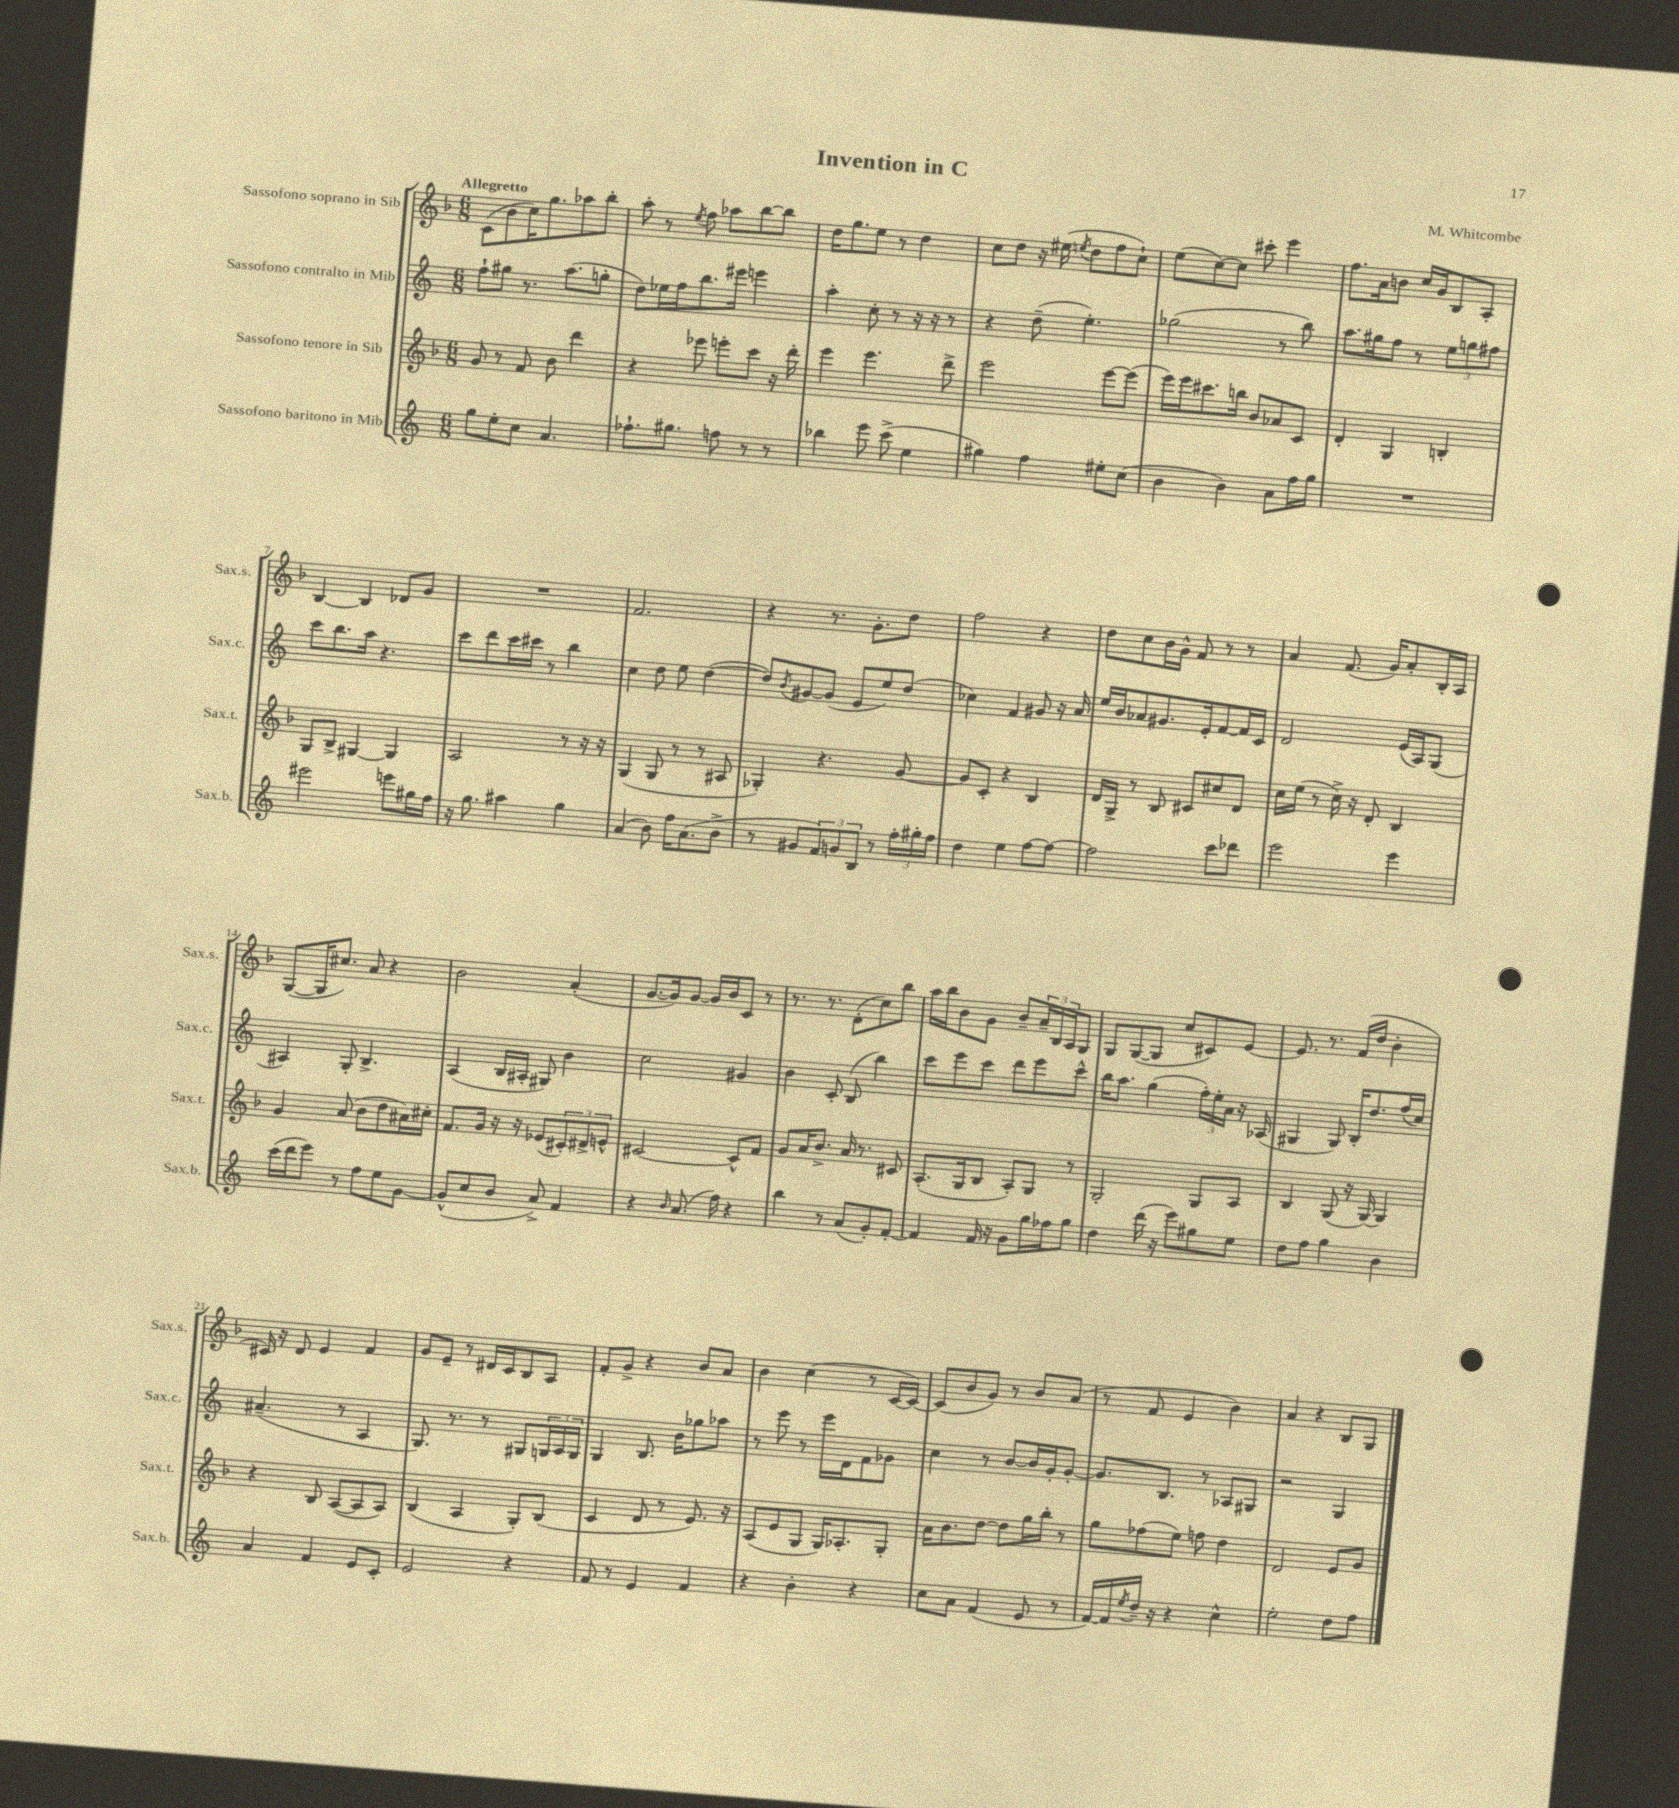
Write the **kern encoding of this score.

**kern	**kern	**kern	**kern
*staff4	*staff3	*staff2	*staff1
*clefG2	*clefG2	*clefG2	*clefG2
*k[]	*k[b-]	*k[]	*k[b-]
*M6/8	*M6/8	*M6/8	*M6/8
8gg	8g	8ff`	(8c
8ee'	8r	8gg#	8b-
8cc	8f	8.r	16cc)
.	.	.	8.gg
4.a	8b-	.	.
.	.	(8.aa	.
.	4ddd	.	8aa-
.	.	8gg'	8bb-'
=	=	=	=
8.ff-`	4r	8dd)	8aa'
.	.	16ee-	8r
8.gg#	.	16ff	.
.	.	.	8qee
.	8eee-	8.bb	8ff
8ff	8eee'	.	8aa-
.	.	16eee#	.
8r	8ccc	4eee	[8bb-
8r	16r	.	8bb-]
.	16ddd'	.	.
=	=	=	=
4bb-	4eee	4aa'	16dd
.	.	.	8.gg
8eee	4.eee	8cc'	8ee
(8ccc^	.	8r	8r
4ee	.	16r	4dd
.	.	16r	.
.	8ddd^	8r	.
=	=	=	=
4gg#)	2eee	4r	8cc
.	.	.	8dd
4ff	.	(8dd~	16r
.	.	.	(16ee#
.	.	.	8qee
.	.	4.ee')	8dd
8ee#'	[8eee	.	8ff
(8cc	(8eee]	.	8cc`)
=	=	=	=
4b	16eee)	(2gg-	(8ee
.	16eee	.	.
.	8.ccc#	.	[8cc)
4b)	.	.	8cc]
.	16bb	.	.
.	8b-	.	8ccc#'
8a	8a-	8r	4eee
16ff	8c	8bb)	.
16gg	.	.	.
=	=	=	=
2.r	4d'	8.aa	8.ff
.	.	16gg#	16a
.	4G	8ff	8b
.	.	8r	16cc
.	.	.	16g
.	4B'	12ee	8B-
.	.	12gg	.
.	.	.	8A'
.	.	12ff#	.
=	=	=	=
2eee#	8G	8ccc	[4B-
.	8B-^	8.bb	.
.	[4G#	.	4B-]
.	.	16aa	.
.	.	4.r	.
8eee	4G#]	.	8d-
16gg#	.	.	8g
16ff	.	.	.
=	=	=	=
16r	2A	8ccc	2.r
8.gg	.	.	.
.	.	8ddd	.
4aa#	.	16ccc	.
.	.	16ccc#	.
.	.	8r	.
4gg	8r	4bb	.
.	16r	.	.
.	16r	.	.
=	=	=	=
(4a	(4G	4cc	2.f
8b)	8G	8dd	.
16ff	8r	8ee	.
(8.a	.	.	.
.	8r	([4dd	.
8b^	8A#	.	.
=	=	=	=
8r	4G-')	8dd])	4r
.	.	8qb	.
8g#	.	[8g#	.
12f)	4.r	(8g#]	8.r
12g	.	.	.
.	.	8e	.
12B	.	.	.
.	.	.	8.g'
8r	.	8ee)	.
24ff'	[8g	(8dd	8dd
24gg#'	.	.	.
24ff	.	.	.
=	=	=	=
4dd	8g]	4cc-)	2ff
.	8c'	.	.
4ee	4r	4f	.
[8ff	4B-	8g#	4r
8ff_	.	16r	.
.	.	16a	.
=	=	=	=
2ff]	16d	16ee	8dd
.	16G^	16b	.
.	8r	8a-	8cc
.	8B-	8.g#	16b-
.	.	.	16g^^
.	8c#	.	8f
.	.	16e'	.
8ccc	8cc#	[8f	8r
8ddd-	8d	16f]	8r
.	.	16c	.
=	=	=	=
2eee	16cc	2d	4a
.	(16ee	.	.
.	8r	.	.
.	16cc^)	.	(8.f
.	16r	.	.
.	8d'	.	.
.	.	.	16g)
4eee	4B-	(16e	8a'
.	.	16A)	.
.	.	(8G	16B-'
.	.	.	16A
=	=	=	=
(16ccc	4g	4A#)	([8G
16ddd	.	.	.
8eee)	.	.	16G]
.	.	.	8.cc#)
8r	(8a	8G'	.
8ff	8b-	4.B^	8a
8ee	8dd	.	4r
[8g	16a#)	.	.
.	16cc#'	.	.
=	=	=	=
(8g^^]	8.f	(4A	2b-
8cc	.	.	.
.	16g	.	.
8b	16r	16B	.
.	16r	16A#'	.
8a^)	(8e-	8G#)	.
4f	12c#')	4b	(4a'
.	12d#^	.	.
.	12e^^	.	.
=	=	=	=
4r	[2c#	2cc	[8.g
.	.	.	16g])
16qqb	.	.	.
(8.a	.	.	[8g
.	.	.	16g]
16ff)	.	.	16b-
4r	8c#^^]	4g#	8c
.	8f	.	8r
=	=	=	=
4bb	8g	4b	8.r
.	16a	.	.
.	8.b-^	.	8.r
8r	.	8c'	.
(8a	16a	(8B	(8d'
.	8.r	.	.
8g')	.	4bb)	8cc)
[8f'	8c#	.	8bb-
=	=	=	=
4f]	(8.A'	8ccc	16aa
.	.	.	16bb-
.	.	8eee	8b-
.	16G	.	.
16f	8B-	8ccc	8g
16r	.	.	.
8g	8A')	8ddd	8b-~
16gg	8G	8eee	24a~
.	.	.	24B-
16ff-	.	.	.
.	.	.	24A
8gg	8r	8ccc^^	8G
=	=	=	=
4dd	2G'	16bb	8G
.	.	8.aa	.
.	.	.	([8G
(16ddd	.	(4gg	8G]
16r	.	.	.
8eee)	.	.	8cc
8gg#	8G	24ff')	8c#)
.	.	24ee'	.
.	.	24a	.
8ee	8A	16r	[8e
.	.	(16A-	.
=	=	=	=
8dd	4B-	4G#	8.e]
8ff	.	.	.
.	.	.	8.r
4gg	(8G	8G#)	.
.	16r	16B'	(16f
.	[16G)	8.dd	16dd
4b	4G]	.	4b-'
.	.	(16ff	.
.	.	16cc)	.
=	=	=	=
4a	4r	(4.a#~	16c#)
.	.	.	16r
.	.	.	8d
4f	8B-	.	4e
.	([8A	8r	.
8e	8A]	4A	4f
8c'	8A)	.	.
=	=	=	=
2e	(4B-	8.G)	8g
.	.	.	8e~
.	.	8.r	.
.	4A	.	8r
.	.	8r	16d#
.	.	.	16c
4r	8G')	8G#	8B-
.	(8B-	24G	8A
.	.	24A	.
.	.	24G	.
=	=	=	=
8f	4c	4G	8f'
8r	.	.	8g^
4e	8d	8.B	4r
.	8r	.	.
.	.	16b	.
4f	8.e)	8gg-	8b-
.	.	8aa-	8a
.	16r	.	.
=	=	=	=
4r	(8A	8r	4b-
.	8e	8eee	.
4b'	8G	8r	(4cc
.	16G)	16eee	.
.	8.A-'	16d	.
4r	.	8f	8r
.	8G'	8g-	[16c
.	.	.	16c_)
=	=	=	=
8cc	16a	4cc	(8c]
.	8.b-	.	.
8a	.	.	8b-
(4f	[8dd	8r	8g)
.	8dd]	[8b	8r
8e	16gg	16b]	8b-
.	16bb-'	16g'	.
8r	8r	[8g'	(8a
=	=	=	=
[16f)	8gg	8.g]	8r
16f]	.	.	.
8qee	.	.	.
16dd~	(8ff-	.	8f
16r	.	8.B	.
4r	8ee)	.	4e
.	8ff	8r	.
4cc^^	4dd	8A-	4b-)
.	.	8G#	.
=	=	=	=
2ee'	2d	2r	4a
.	.	.	4r
8dd	8e	4G	8B-
8ff	8g	.	8G
==	==	==	==
*-	*-	*-	*-
